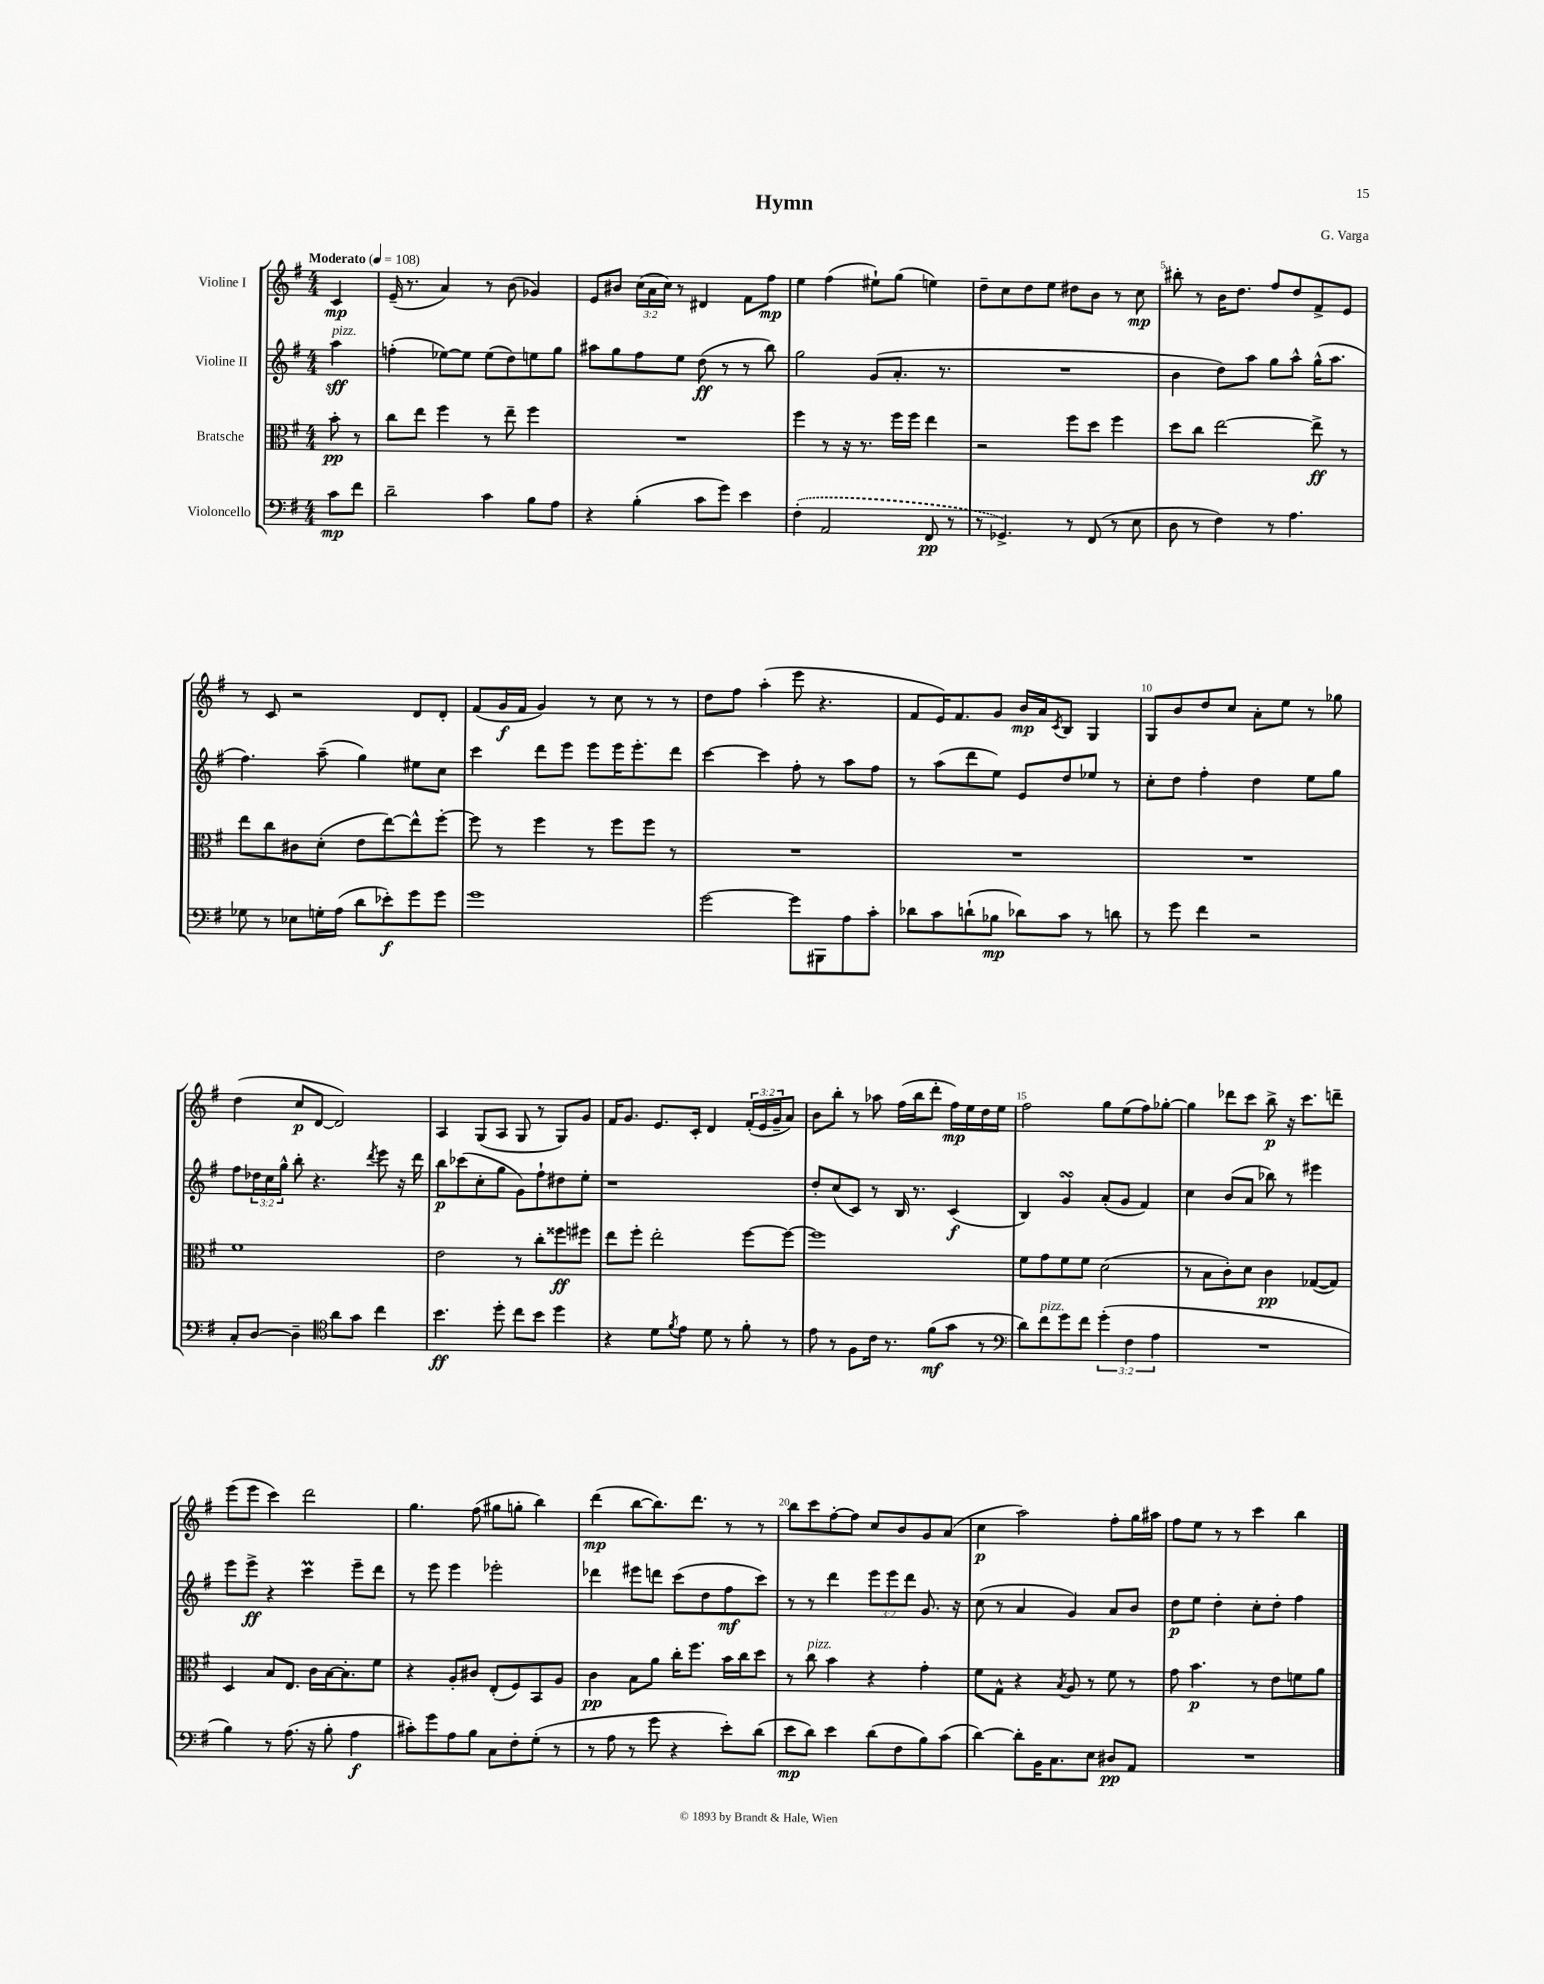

**kern	**kern	**kern	**kern
*staff4	*staff3	*staff2	*staff1
*clefF4	*clefC3	*clefG2	*clefG2
*k[f#]	*k[f#]	*k[f#]	*k[f#]
*M4/4	*M4/4	*M4/4	*M4/4
*MM108	*MM108	*MM108	*MM108
8c	8b'	4aa	4c
8f#	8r	.	.
=	=	=	=
2d~	8cc	(4ff'	(16e~
.	.	.	8.r
.	8ee	.	.
.	4ff#	[8ee-)	4a)
.	.	8ee-]	.
4c	8r	(8ee-	8r
.	8ee~	8dd)	(8b
8B	4ff#	8ee	4g-)
8A	.	8gg	.
=	=	=	=
4r	1r	8aa#	8e
.	.	8gg	8b#
(4B'	.	8ff#	(24cc
.	.	.	24a
.	.	.	24cc)
.	.	8ee	8r
8c	.	(8dd	4d#
8g)	.	8r	.
4e	.	8r	8f#
.	.	8bb)	8ff#
=	=	=	=
(4F#'	4ff#	2gg	4ee
2AA	8r	.	(4ff#
.	16r	.	.
.	8.r	.	.
.	.	(8g	8ee#`)
.	16ff#	8.a'	(8gg
.	16ff#	.	.
8FF#	4ee	.	4ee)
.	.	8.r	.
8r	.	.	.
=	=	=	=
8r	2r	1r	8dd~
4.GG-^)	.	.	8cc
.	.	.	8dd
.	.	.	8ee
8r	8ff#	.	8dd#
(8FF#	8dd	.	8b
8r	4ff#	.	8r
8E	.	.	8cc
=	=	=	=
8D	8dd	4b	8bb#'
8r	8cc	.	8r
4F#)	[2ee	8dd)	16b
.	.	.	8.dd
.	.	8aa	.
8r	.	8gg	8ff#
4.A	.	8aa^^	8dd
.	8ee^]	(16gg^^	8f#^
.	.	8.aa	.
.	8r	.	8e
=	=	=	=
8G-	8ee	4.ff#)	8r
8r	8cc	.	8c
8E-	8c#	.	2r
16G'	(8d'	(8aa~	.
(16A	.	.	.
8d	8e	4gg)	.
8e-')	[8ee)	.	.
8g	8ee^^]	8ee#	8d
8g	[8ff#'	8cc	8d'
=	=	=	=
1g	8ff#]	4ccc	(8f#
.	8r	.	16g
.	.	.	16f#
.	4ff#	8ddd	4g)
.	.	8eee	.
.	8r	8eee	8r
.	8ff#	16eee	8cc
.	.	8.eee'	.
.	8ff#	.	8r
.	8r	8ddd	8r
=	=	=	=
[2g	1r	[4ccc	8dd
.	.	.	8ff#
.	.	4ccc]	(4aa'
8g]	.	8ff#'	8eee
8BBB#	.	8r	4.r
8A	.	8aa	.
8c'	.	8ff#	.
=	=	=	=
8d-	1r	8r	8f#
8c	.	(8aa	16e)
.	.	.	8.f#
(8d`	.	8ddd	.
8B-	.	8ee)	8g
8d-)	.	8e	16b
.	.	.	16a
.	.	.	8qc
8c	.	8dd	8B
8r	.	8ee-	4G
8d	.	8r	.
=	=	=	=
8r	1r	8cc'	8G
8g	.	8dd	8b
4f#	.	4ff#'	8dd
.	.	.	8cc
2r	.	4dd	8a'
.	.	.	8ee
.	.	8ee	8r
.	.	8gg	8gg-
=	=	=	=
8C'	1f#	8ff#	(4dd
[8D	.	24dd-	.
.	.	24cc	.
.	.	24gg^^	.
4D~]	.	8bb'	8cc
.	.	4.r	[8d
*clefC4	*	*	*
8a	.	.	2d])
8g	.	.	.
.	.	8qddd	.
4cc	.	8eee	.
.	.	16r	.
.	.	16ddd	.
=	=	=	=
4.b	2e	8bb	4A
.	.	(8ccc-	.
.	.	8cc'	(8G
8dd'	.	8gg	8A
8cc	8r	8g)	8G
8b	8cc'	8ff#`	8r
4dd	8ff##	8dd#	8G)
.	8ff#	8ee'	8g
=	=	=	=
4r	8ee	1r	16f#
.	.	.	8.g
.	8ff#'	.	.
8d	2ee'	.	8.e
8qf#	.	.	.
8e	.	.	.
.	.	.	16c'
8d	.	.	4d
8r	.	.	.
8f#'	[8ff#	.	(24f#'
.	.	.	24e
.	.	.	24g~
8r	8ff#_	.	8a)
=	=	=	=
8e	1ff#]	8dd'	8b
8r	.	(8cc	8bb'
8F#	.	8c)	8r
16c	.	8r	8aa-
8.r	.	.	.
.	.	16B	(16ff#
.	.	8.r	16bb
(8f#	.	.	8ddd'
8g	.	(4c	16ff#)
.	.	.	16ee
8r	.	.	16dd
.	.	.	16ee
=	=	=	=
*clefF4	*	*	*
8d)	8f#	4B)	2ff#
8f#	8g	.	.
8g	8f#	4g	.
8f#	8f#	.	.
(6g'	(2d	(8a'	8gg
.	.	8g	(8ee
6F#	.	.	.
.	.	4f#)	8ff#)
6A	.	.	.
.	.	.	[8gg-'
=	=	=	=
1r	8r	4cc	4gg-]
.	8B	.	.
.	8c')	(8b	8ddd-
.	8d	8a	8ccc
.	4c	8bb-)	8bb^
.	.	8r	16r
.	.	.	8.ccc
.	([8G-	4eee#	.
.	8G-])	.	8ddd~
=	=	=	=
4B)	4D	8eee	(8eee
.	.	8eee^	8eee
8r	8B	4r	4ccc)
(8.A	8.E	.	.
.	.	4ccc	2ddd
16r	16c	.	.
8B'	[16B	.	.
.	8.B']	.	.
4A	.	8eee~	.
.	8f#	8ddd	.
=	=	=	=
8c#')	4r	8r	4.gg
8g	.	8eee	.
8A	8A'	4eee	.
8B	8c#	.	(8ff#
8C	(8E'	2eee-'	8gg#
8F#'	8F#)	.	8gg'
(8G'	8BB	.	4bb)
8r	8A	.	.
=	=	=	=
8r	4c	4ddd-	(4ddd
8A	.	.	.
8r	8B	8eee#	[8bb
8g	8a	8ddd	8.bb])
4r	16cc'	(8ccc	.
.	8.ff#	.	8.ddd
.	.	8dd	.
8e')	16b	8ff#	8r
.	16cc	.	.
(8d	8dd	8ccc)	8r
=	=	=	=
8e	8r	8r	8bb
8d)	8cc	8r	8ccc
4e	4b	4ddd	[8ff#'
.	.	.	8ff#]
(8d	4r	12eee	8cc
.	.	12eee	.
8F#	.	.	8b
.	.	12ddd	.
8B)	4g'	8.g	8g
(8c	.	.	(8a
.	.	16r	.
=	=	=	=
[4d)	8f#	(8cc	4cc
.	8G^^	8r	.
8d']	4r	4a	2aa)
16BB	.	.	.
8.C	.	.	.
.	8qB	.	.
.	8A	4g)	.
8E	8r	.	.
8D#	8f#	8a	8ff#'
8AA	8r	8b	16gg
.	.	.	16aa#
=	=	=	=
1r	8g	8dd	8ff#
.	4.b	8ee	8ee
.	.	4dd'	8r
.	.	.	8r
.	8r	8cc'	4ccc
.	8e	8dd'	.
.	8f	4ff#	4bb
.	8a	.	.
==	==	==	==
*-	*-	*-	*-
